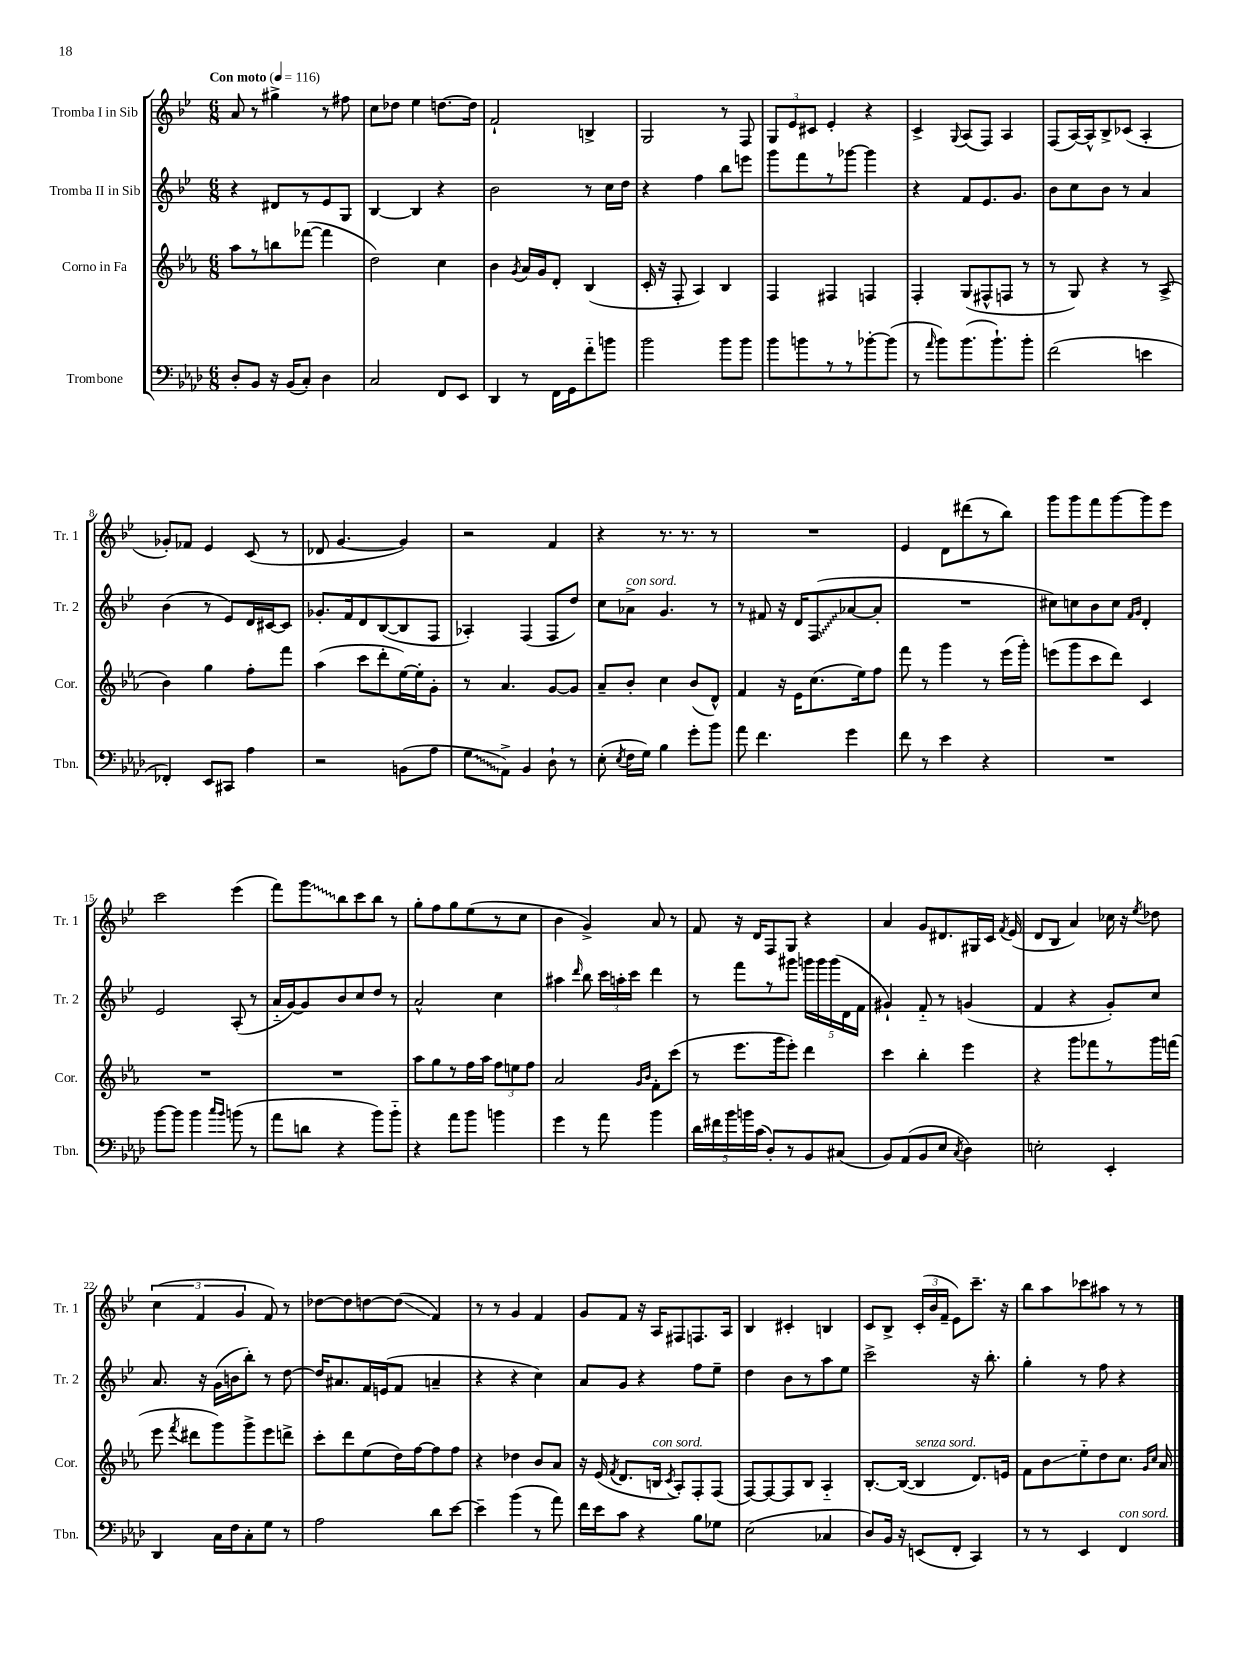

**kern	**kern	**kern	**kern
*staff4	*staff3	*staff2	*staff1
*clefF4	*clefG2	*clefG2	*clefG2
*k[b-e-a-d-]	*k[b-e-a-]	*k[b-e-]	*k[b-e-]
*M6/8	*M6/8	*M6/8	*M6/8
*MM116	*MM116	*MM116	*MM116
8D-'	8aa-	4r	8a
8BB-	8r	.	8r
16r	8bb	8d#	4gg#^
(16BB-	.	.	.
8C')	([8fff-	8r	.
4D-	4fff-]	8e-	8r
.	.	8G	8ff#
=	=	=	=
2C	2dd)	[4B-	8cc
.	.	.	8dd-
.	.	4B-]	4ee-
8FF	4cc	4r	[8.dd
8EE-	.	.	.
.	.	.	16dd]
=	=	=	=
4DD-	4b-	2b-	2f`
.	8qg	.	.
8r	16a-	.	.
.	16g	.	.
16FF	8d'	.	.
16GG	.	.	.
8f'~	(4B-	8r	4B^
8b	.	16cc	.
.	.	16dd	.
=	=	=	=
2b-	16c'	4r	2G
.	16r	.	.
.	8F'	.	.
.	4A-)	4ff	.
8b-	4B-	8bb-	8r
8b-	.	8eee	8F
=	=	=	=
8b-	4F	8ggg	12G
.	.	.	12e-
8b	.	8fff	.
.	.	.	12c#
8r	4F#	8r	4e-'
8r	.	[8ggg-	.
[8b-'	4F	4ggg-]	4r
(8b-]	.	.	.
=	=	=	=
8r	4F'	4r	4c^
16qqa-	.	.	.
8b-)	.	.	.
.	.	.	8qqG
(8.b-	(8G	8f	(8A
.	8F#^^	8.e-	8F)
8.b-`)	.	.	.
.	8F	.	4A
.	.	8.g	.
8b-'	8r	.	.
=	=	=	=
(2f	8r	8b-	(8F
.	8G)	8cc	[16A)
.	.	.	16A^^]
.	4r	8b-	8B-^
.	.	8r	(8c-
4e	8r	4a	4A'
.	(8A-^	.	.
=	=	=	=
4FF-')	4b-)	(4b-	8g-')
.	.	.	8f-
8EE-	4gg	8r	4e-
8CC#	.	8e-)	.
4A-	8ff'	16d	(8c
.	.	[16c#	.
.	8fff	8c#]	8r
=	=	=	=
2r	(4aa-	8.g-'	8d-
.	.	.	[4.g
.	.	16f	.
.	8ccc	8d	.
.	8ddd'	([8B-	.
(8BB	[16ee-)	8B-]	4g])
.	16ee-']	.	.
8A-	8g'	8F	.
=	=	=	=
8G	8r	4A-')	2r
8AA-^)	4.a-	.	.
4BB-	.	(4F	.
8D-`	[8g	8F	4f
8r	8g]	8dd)	.
=	=	=	=
(8E-'	8a-~	8cc	4r
8qE-	.	.	.
16F	8b-'	8a-^	.
16G)	.	.	.
4B-	4cc	4.g	8.r
.	.	.	8.r
8g'	(8b-	.	.
8b-	8d^^)	8r	8r
=	=	=	=
8a-	4f	8r	2.r
4.f	.	8f#	.
.	16r	16r	.
.	16e-	16d	.
.	(8.cc	(8F	.
4g	.	[8a-	.
.	16ee-)	.	.
.	8ff	8a-']	.
=	=	=	=
8f	8fff	2.r	4e-
8r	8r	.	.
4e-	4ggg	.	8d
.	.	.	(8ddd#
4r	8r	.	8r
.	(16eee-	.	8bb-)
.	16ggg')	.	.
=	=	=	=
2.r	(8eee	8cc#)	8ggg
.	8ggg	8cc	8ggg
.	8ccc	8b-	8fff
.	8ddd)	8cc	[8ggg
.	.	16qqf	.
.	.	16qqg	.
.	4c	4d'	8ggg]
.	.	.	8eee-
=	=	=	=
[8b-	2.r	2e-	2ccc
8b-]	.	.	.
4b-	.	.	.
16qqcc	.	.	.
16qqb-	.	.	.
(8b	.	(8A'	(4eee-
8r	.	8r	.
=	=	=	=
8a-	2.r	16a'~	8fff)
.	.	[16g)	.
8d	.	8g]	8ggg
4r	.	8b-	8bb-
.	.	8cc	8ccc
8b-)	.	8dd	8bb-
8b-'~	.	8r	8r
=	=	=	=
4r	8aa-	2a^^	8gg'
.	8gg	.	8ff
8a-	8r	.	8gg
8b-	16ff	.	(8ee-
.	16aa-	.	.
4b	12ff	4cc	8r
.	12ee	.	.
.	.	.	8cc
.	12ff	.	.
=	=	=	=
4g	2a-	4aa#	4b-
.	.	16qqddd	.
8r	.	8bb-	4g^)
8a-	.	24ccc	.
.	.	24aa'	.
.	.	24ccc	.
.	16qqg	.	.
.	16qqb-	.	.
4b-	8f'	4ddd	8a
.	(8ccc	.	8r
=	=	=	=
20d-	8r	8r	8f
20f#	.	.	.
20b-	.	.	.
.	8.eee-	8fff	16r
20b	.	.	.
.	.	.	16d
(20c	.	.	.
8D-')	.	8r	8F
.	16ggg	.	.
8r	8eee-')	8ggg#	8G
8BB-	4ddd	20ggg	4r
.	.	20ggg	.
.	.	(20ggg	.
(8C#	.	.	.
.	.	20d	.
.	.	20f	.
=	=	=	=
8BB-)	4ccc	4g#`)	4a
(8AA-	.	.	.
8BB-	4bb-'	8f'~	8g
8E-	.	8r	8.d#
8qC	.	.	.
4D-)	4eee-	(4g	.
.	.	.	16G#
.	.	.	16c
.	.	.	8qf
.	.	.	(16e-
=	=	=	=
2E'	4r	4f	8d
.	.	.	8B-
.	8ggg	4r	4a)
.	8fff-	.	.
4EE-'	8r	8g')	16cc-
.	.	.	16r
.	.	.	8qee-
.	16ggg	8cc	8dd-
.	(16fff	.	.
=	=	=	=
4DD-	8eee-	8.a	(6cc
.	8qfff	.	.
.	8ddd#	.	.
.	.	.	6f
.	.	16r	.
16C	8ggg)	(16g	.
16F	.	16b	.
.	.	.	6g
8C'	8ggg^	8bb-')	.
8G	8eee-	8r	8f)
8r	8ddd^	[8dd	8r
=	=	=	=
2A-	8ccc'	16dd]	[8dd-
.	.	8.a#	.
.	8ddd	.	8dd-]
.	(8ee-	16f	[8dd
.	.	(16e	.
.	16dd)	8f	(8dd]
.	[16ff	.	.
8d-	8ff]	4a~	4f)
[8e-	8ff	.	.
=	=	=	=
4e-~]	4r	4r	8r
.	.	.	8r
(4b-	4dd-	4r	4g
8r	8b-	4cc)	4f
8a-)	8a-	.	.
=	=	=	=
16f	16r	8a	8g
16e-	(16e-	.	.
.	8qf	.	.
8c	8.d	8g	8f
4r	.	4r	16r
.	16B	.	16A
.	8qc	.	.
.	8A-')	.	8F#
8B-	8F'	8ff	8.F
8G-	(8F	8ee-~	.
.	.	.	16A
=	=	=	=
(2E-	[8F)	4dd	4B-
.	8F_	.	.
.	8F]	8b-	4c#'
.	8B-	8r	.
4C-	4A-'~	8aa	4B
.	.	8ee-	.
=	=	=	=
8D-)	[8.B-'	2ccc^	8c
16BB-	.	.	8B-^
16r	(16B-_	.	.
(8EE	4B-]	.	(24c'
.	.	.	24b-
.	.	.	24f~
8FF'	.	.	8e-)
4CC)	8.d)	16r	8.ccc~
.	.	8.bb-'	.
.	16e	.	16r
=	=	=	=
8r	8f	4gg'	8bb-
8r	8b-	.	8aa
4EE-	8ee-'~	8r	8ccc-
.	8dd	8ff	8aa#
4FF	8.cc	4r	8r
.	.	.	8r
.	16qqg	.	.
.	16qqcc	.	.
.	16a-	.	.
==	==	==	==
*-	*-	*-	*-
